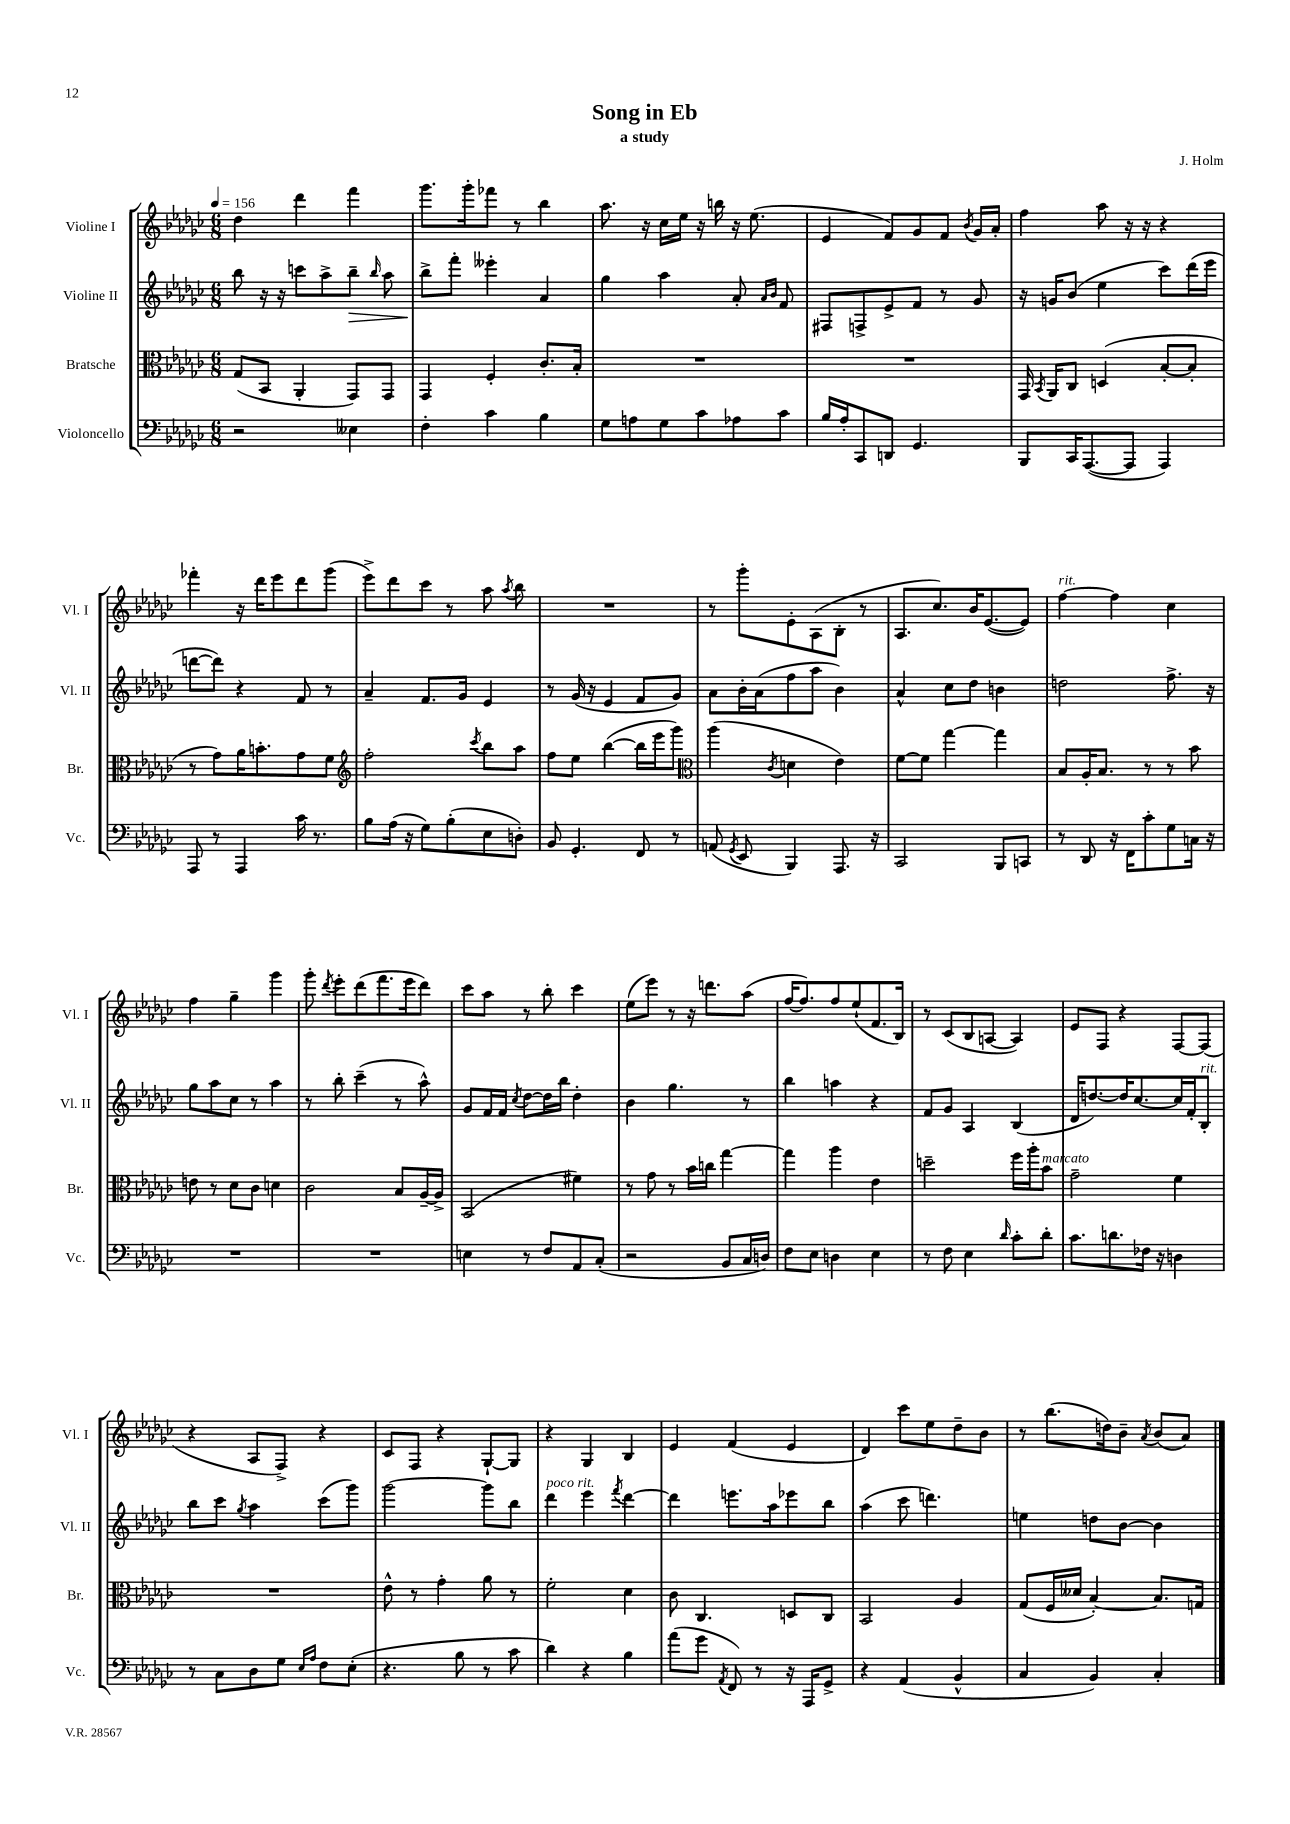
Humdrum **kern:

**kern	**kern	**kern	**kern
*staff4	*staff3	*staff2	*staff1
*clefF4	*clefC3	*clefG2	*clefG2
*k[b-e-a-d-g-c-]	*k[b-e-a-d-g-c-]	*k[b-e-a-d-g-c-]	*k[b-e-a-d-g-c-]
*M6/8	*M6/8	*M6/8	*M6/8
*MM156	*MM156	*MM156	*MM156
2r	(8G-	8bb-	4dd-
.	8BB-	16r	.
.	.	16r	.
.	4AA-'	8ccc	4ddd-
.	.	8aa-^	.
4E--	8GG-)	8bb-~	4fff
.	.	16qqbb-	.
.	8GG-	8aa-	.
=	=	=	=
4F'	4GG-	8bb-^	8.ggg-
.	.	8fff'	.
.	.	.	16ggg-'
4c-	4F'	4eee--'	8fff-
.	.	.	8r
4B-	8.c-'	4a-	4bb-
.	16B-'	.	.
=	=	=	=
8G-	2.r	4gg-	8.aa-
8A	.	.	.
.	.	.	16r
8G-	.	4aa-	16cc-
.	.	.	16ee-
8c-	.	.	16r
.	.	.	16bb
8A-	.	8a-'	16r
.	.	.	(8.ee-
.	.	16qqa-	.
.	.	16qqb-	.
8c-	.	8f	.
=	=	=	=
16B-	2.r	8F#	4e-
16A-'	.	.	.
8CC-	.	8F^	.
8DD	.	8e-^	8f)
4.GG-	.	8f	8g-
.	.	8r	8f
.	.	.	8qb-
.	.	8g-	16g-
.	.	.	16a-'
=	=	=	=
8BBB-	16GG-	16r	4ff
.	8qBB-	.	.
.	16AA-	16g	.
16CC-	8C-	(8b-	.
([8.AAA-	.	.	.
.	(4D	4ee-	8aa-
8AAA-]	.	.	16r
.	.	.	16r
4AAA-)	[8B-'	8ccc-)	4r
.	8B-']	(16ddd-	.
.	.	16eee-	.
=	=	=	=
8AAA-	8r	[8ddd	4fff-'
8r	8g-)	8ddd])	.
4AAA-	16a-	4r	16r
.	8.b'	.	16ddd-
.	.	.	8eee-
16c-	8g-	8f	8ddd-
8.r	.	.	.
.	8f	8r	(8ggg-
=	=	=	=
*	*clefG2	*	*
8B-	2ff'	4a-~	8eee-^)
(16A-	.	.	8ddd-
16r	.	.	.
8G-)	.	8.f	8ccc-
(8B-'	.	.	8r
.	.	16g-	.
.	8qccc-	.	.
8E-	8bb-	4e-	8aa-
.	.	.	8qaa-
8D')	8aa-	.	8bb-
=	=	=	=
8BB-	8ff	8r	2.r
4.GG-'	8ee-	(16g-	.
.	.	16r	.
.	([4bb-	4e-	.
8FF	16bb-]	8f	.
.	16eee-	.	.
8r	8ggg-)	8g-)	.
=	=	=	=
*	*clefC3	*	*
(8AA	(4aa-	8a-	8r
8qGG-	.	.	.
8EE-	.	16b-'	8ggg-'
.	.	(16a-	.
.	8qc-	.	.
4BBB-)	4d	8ff	8e-'
.	.	8aa-	(8A-
8.AAA-	4e-)	4b-)	8B-'
.	.	.	8r
16r	.	.	.
=	=	=	=
2CC-	[8f	4a-^^	8.A-
.	8f]	.	.
.	.	.	8.cc-)
.	[4gg-	8cc-	.
.	.	8dd-	16b-
.	.	.	([8.e-
8BBB-	4gg-]	4b	.
8CC	.	.	8e-])
=	=	=	=
8r	8B-	2dd	[4ff
8DD-	16A-'	.	.
.	8.B-	.	.
16r	.	.	4ff]
16FF	.	.	.
8c-'	8r	.	.
8G-	8r	8.ff^	4cc-
16C	8b-	.	.
16r	.	16r	.
=	=	=	=
2.r	8e	8gg-	4ff
.	8r	8aa-	.
.	8d-	8cc-	4gg-~
.	8c-	8r	.
.	4d	4aa-	4ggg-
=	=	=	=
2.r	2c-	8r	8ggg-'
.	.	.	8qddd-
.	.	8bb-'	8eee-'
.	.	(4ccc-~	(8ddd-
.	.	.	8.fff
.	8B-	8r	.
.	.	.	16eee-
.	[16A-~	8aa-^^)	8ddd-)
.	16A-^]	.	.
=	=	=	=
4E	(2BB-	8g-	8ccc-
.	.	16f	8aa-
.	.	16f	.
.	.	8qcc-	.
8r	.	[8dd-	8r
8F	.	16dd-]	8bb-'
.	.	16bb-	.
8AA-	4f#)	4dd-'	4ccc-
(8C-'	.	.	.
=	=	=	=
2r	8r	4b-	(8ee-
.	8g-	.	8eee-)
.	8r	4.gg-	8r
.	16b-	.	16r
.	16cc	.	8.ddd
8BB-	[4gg-	.	.
16C-	.	8r	(8aa-
16D)	.	.	.
=	=	=	=
8F	4gg-]	4bb-	[16ff
.	.	.	8.ff])
8E-	.	.	.
4D	4aa-	4aa	8ff
.	.	.	(8ee-`
4E-	4e-	4r	8.f
.	.	.	16B-)
=	=	=	=
8r	2dd~	8f	8r
8F	.	8g-	(8c-
4E-	.	4A-	8B-
.	.	.	[8A
16qqd-	.	.	.
8c-'	16ff	(4B-	4A])
.	16aa-'	.	.
8d-'	8b-	.	.
=	=	=	=
8.c-	2g-~	16d-	8e-
.	.	[8.dd)	.
.	.	.	8F
8.d	.	.	.
.	.	16dd]	4r
.	.	[8.cc-	.
16F-	.	.	.
16r	.	.	.
4D	4f	16cc-]	[8F
.	.	16f'	.
.	.	8B-'	(8F]
=	=	=	=
8r	2.r	8bb-	4r
8C-	.	8ccc-	.
.	.	8qgg-	.
8D-	.	4aa-	8A-
8G-	.	.	8F^)
16qqE-	.	.	.
16qqA-	.	.	.
8F	.	(8ccc-	4r
(8E-'	.	8ggg-)	.
=	=	=	=
4.r	8e-^^	[2ggg-	8c-
.	8r	.	8F
.	4g-'	.	4r
8B-	.	.	.
8r	8a-	8ggg-]	[8G-`
8c-	8r	8bb-	8G-]
=	=	=	=
4d-)	2f'	4ddd-	4r
4r	.	4eee-	4G-
.	.	8qfff	.
4B-	4d-	[4ddd-	4B-
=	=	=	=
(8a-	8c-	4ddd-]	4e-
8g-	4.C-	.	.
8qAA-	.	.	.
8FF)	.	8.eee	(4f
8r	.	.	.
.	.	16aa-	.
16r	8D	8eee-	4e-
16AAA-	.	.	.
8GG-^	8C-	8bb-	.
=	=	=	=
4r	2BB-	(4aa-	4d-)
(4AA-	.	8ccc-	8ccc-
.	.	4.ddd)	8ee-
4BB-^^	4A-	.	8dd-~
.	.	.	8b-
=	=	=	=
4C-	(8G-	4ee	8r
.	16F	.	(8.bb-
.	16d--	.	.
4BB-)	[4B-')	8dd	.
.	.	.	16dd)
.	.	[8b-	8b-~
.	.	.	8qa-
4C-'	8.B-]	4b-]	(8b-
.	.	.	8a-)
.	16G	.	.
==	==	==	==
*-	*-	*-	*-
